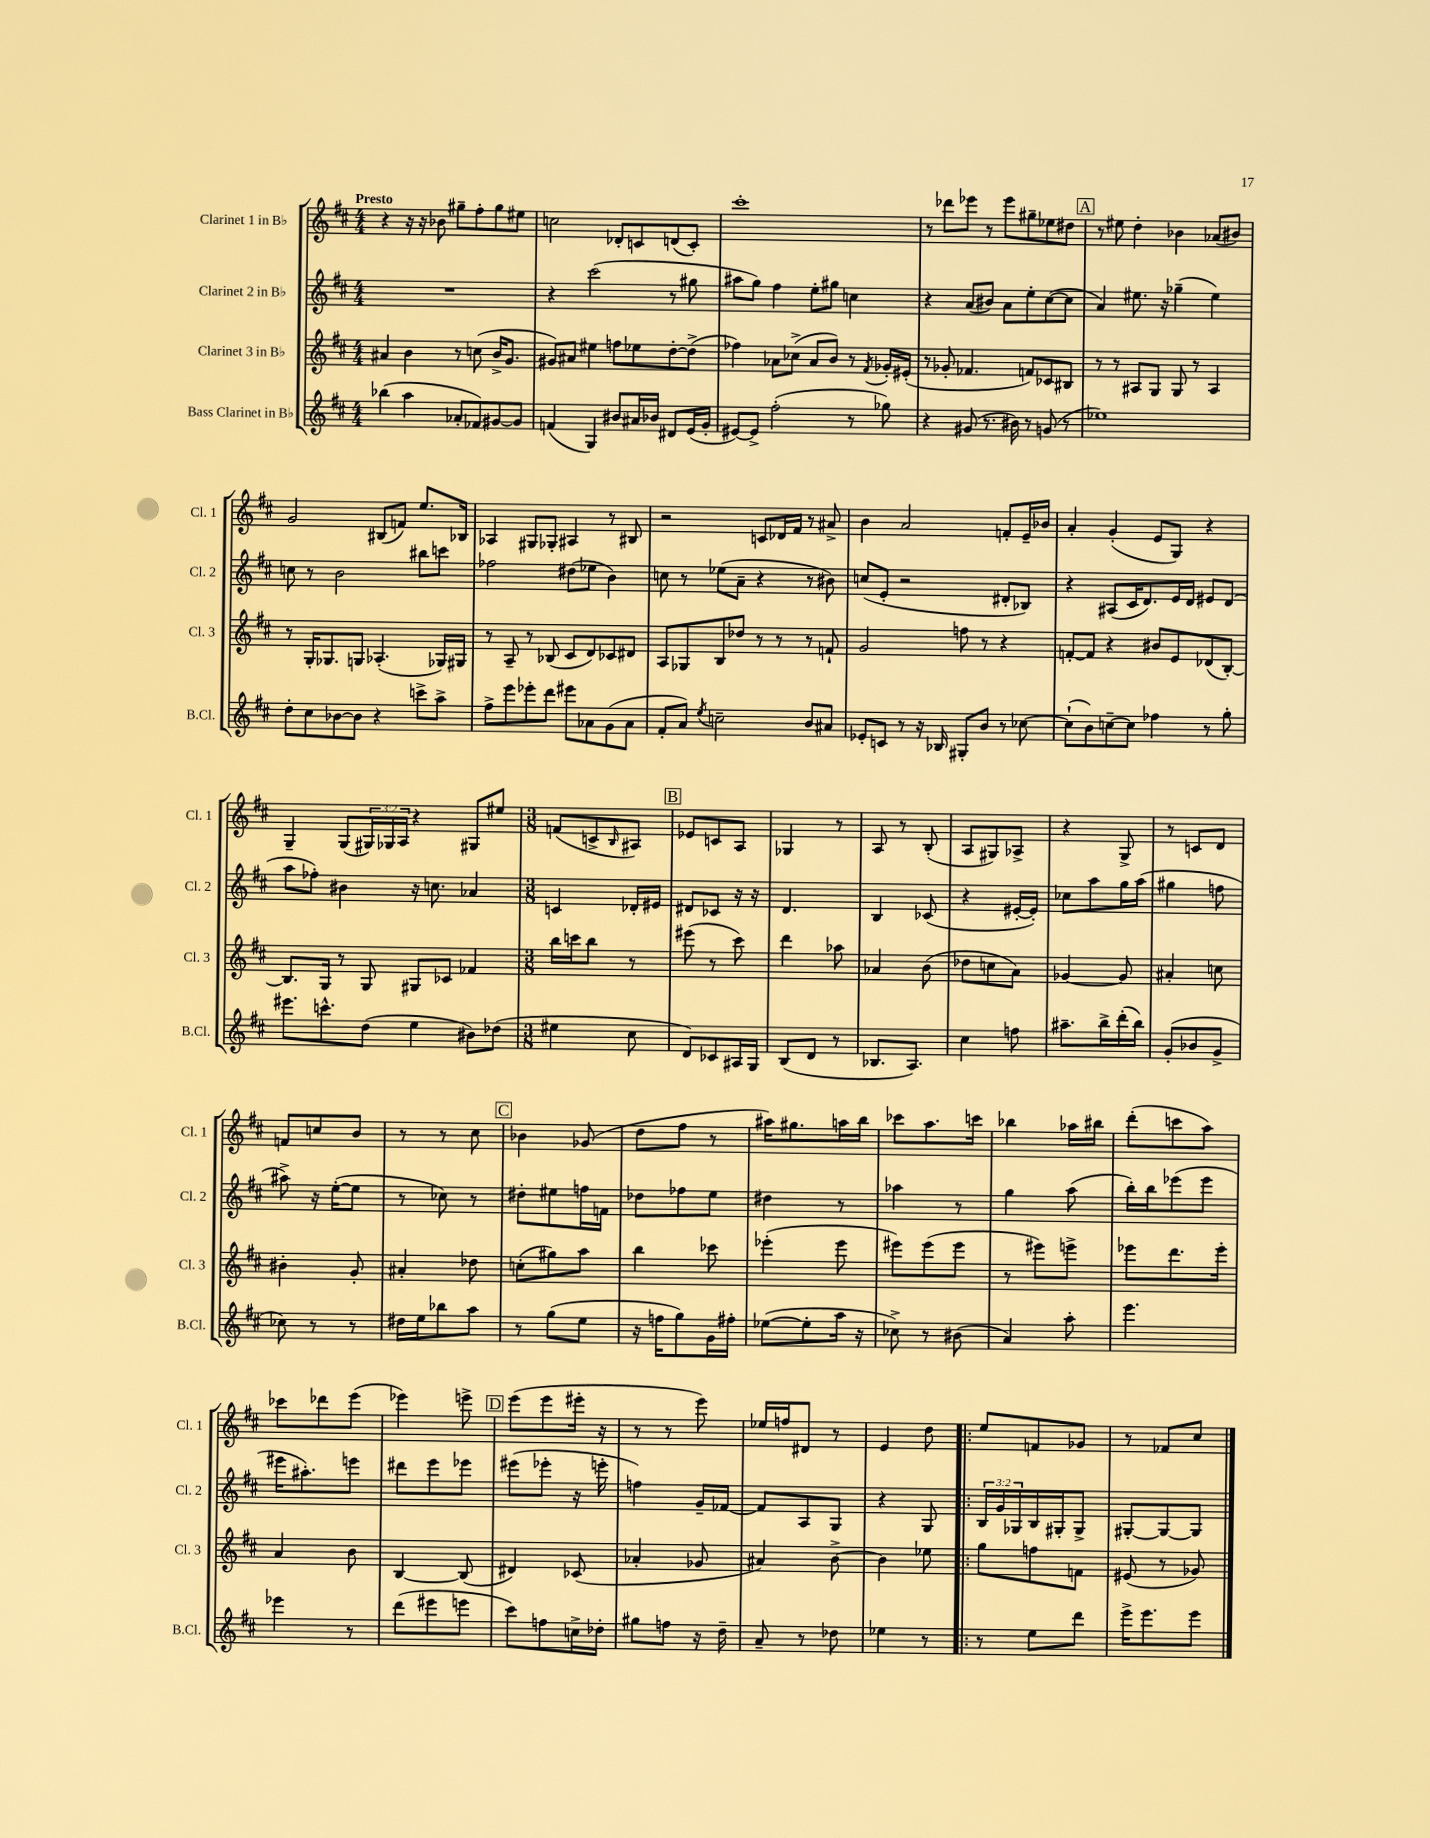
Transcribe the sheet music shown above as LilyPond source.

<<
\new StaffGroup <<
\new Staff = "s0" \with { instrumentName = "Clarinet 1 in Bb" shortInstrumentName = "Cl. 1" } {
    \clef treble \key d \major \numericTimeSignature \time 4/4 \override Staff.TupletNumber.text = #tuplet-number::calc-fraction-text \tempo "Presto"
    r4 r16 r16 bes'8 gis''8-- fis''8-. gis''8 eis''8 |
    c''2 des'8-. c'8 d'8( c'8-.) |
    cis'''1-. |
    r8 des'''8 ees'''8 r8 ees'''8 gis''8-- ees''8 dis''8 |
    \mark \markup { \box "A" } r8 eis''8 d''4-. bes'4 aes'8( bis'8) |
    g'2 bis8( f'8) e''8. bes16 |
    aes4 gis8 ges8-. ais4 r8 bis8 |
    r2 c'8 des'16 fis'16 r8 ais'8-> |
    b'4 a'2 f'8-. e'16-- bes'16 |
    a'4-. g'4-.( e'8 g8) r4 |
    g4-- g8( \tuplet 3/2 { gis16) ges16 a16 } r4 gis8 eis''8 |
    \numericTimeSignature \time 3/8 f'8( c'8-> \grace { b16 } ais8) |
    \mark \markup { \box "B" } ees'8 c'8 a8 |
    ges4 r8 |
    a8 r8 b8-.( |
    a8 gis8) aes8-> |
    r4 g8-> |
    r8 c'8 d'8 |
    f'8 c''8 b'8 |
    r8 r8 cis''8 |
    \mark \markup { \box "C" } bes'4 ges'8( |
    d''8 fis''8 r8 |
    ais''16) gis''8. a''16 b''16 |
    ces'''8 a''8. c'''16 |
    bes''4 aes''16 bis''16 |
    d'''8-.( c'''8 a''8) |
    ces'''8 des'''8 e'''8( |
    ees'''4) e'''8-> |
    \mark \markup { \box "D" } e'''8( e'''8 eis'''16-. r16 |
    r8 r8 e'''8) |
    ees''16 f''16 dis'8 r8 |
    e'4 d''8 |
    \bar ".|:" e''8 f'8 ges'8 |
    r8 fes'8 cis''8 \bar "|." |
}
\new Staff = "s1" \with { instrumentName = "Clarinet 2 in Bb" shortInstrumentName = "Cl. 2" } {
    \clef treble \key d \major \numericTimeSignature \time 4/4 \override Staff.TupletNumber.text = #tuplet-number::calc-fraction-text
    R1 |
    r4 cis'''2( r8 gis''8 |
    ais''8 g''8) fis''4 e''8-. gis''8 c''4 |
    r4 a'8( bis'8) a'8 e''8-. cis''8~( cis''8 |
    \mark \markup { \box "A" } a'4) eis''8. r16 ges''4--( eis''4) |
    c''8 r8 b'2 bis''8 c'''8 |
    fes''2 dis''8( ees''8 b'4) |
    c''8 r8 ees''8( a'8-- r4 r8 bis'8) |
    c''8( e'8-. r2 dis'8-. bes8) |
    r4 ais8( cis'16 d'8.) e'16 d'16 eis'8 d'8( |
    a''8 fes''8-.) bis'4 r16 c''8. aes'4 |
    \numericTimeSignature \time 3/8 c'4 des'16-. eis'16 |
    \mark \markup { \box "B" } dis'8 ces'8 r16 r16 |
    d'4. |
    b4 ces'8( |
    r4 eis'16~-. eis'16-.) |
    ces''8 a''8 g''16 a''16( |
    gis''4 f''8 |
    ais''8->) r16 e''16~-.( e''8 |
    r8 ces''8) r8 |
    \mark \markup { \box "C" } dis''8-. eis''8 f''16 f'16 |
    des''8 fes''8 e''8 |
    dis''4 r8 |
    aes''4 r8 |
    g''4 a''8( |
    b''16-.) b''16 ees'''8( ees'''8 |
    eis'''16 ais''8.-.) e'''8 |
    dis'''8 e'''8 ees'''8 |
    \mark \markup { \box "D" } eis'''8( ees'''8-. r16 e'''16-. |
    f''4) g'16-- fes'16~ |
    fes'8 a8 g8 |
    r4 g8 |
    \bar ".|:" \tuplet 3/2 { b16 g'16 ges16 } b16 gis16-. gis8-> |
    gis8~-. gis8~ gis8 \bar "|." |
}
\new Staff = "s2" \with { instrumentName = "Clarinet 3 in Bb" shortInstrumentName = "Cl. 3" } {
    \clef treble \key d \major \numericTimeSignature \time 4/4
    ais'4 b'4 r8 c''8( b'16-> g'8. |
    gis'8) ais'8 eis''4 f''8 ees''8 d''8~-. d''8->( |
    fes''4) aes'8 ces''8->( aes'8 b'8) r8 \acciaccatura { fis'8 } ges'16-. eis'16-.( |
    r8 ges'8-. fes'4. f'8) ces'8 bis8 |
    \mark \markup { \box "A" } r8 r8 ais8 g8 g8 r8 ais4 |
    r8 g16-. ges8. g8 aes4.-.( ges16) gis16 |
    r8 a8-- r8 bes8( cis'8 d'8) ces'8 dis'8 |
    a8 ges8 b8 des''8 r8 r8 r8 f'8-! |
    g'2 f''8 r8 r4 |
    f'8~-. f'8 r4 bis'8 e'8 des'8( b8~-.) |
    b8. g16 r8 g8 gis8 ces'8 fes'4 |
    \numericTimeSignature \time 3/8 b''16 c'''16 b''8 r8 |
    \mark \markup { \box "B" } eis'''8( r8 cis'''8) |
    d'''4 aes''8 |
    aes'4 b'8( |
    des''8 c''8 a'8) |
    ges'4~ ges'8 |
    ais'4-. c''8 |
    bis'4-. g'8-. |
    ais'4-. des''8 |
    \mark \markup { \box "C" } c''8-.( gis''8) a''8 |
    b''4 ces'''8 |
    ees'''4-.( ees'''8 |
    eis'''8) eis'''8( eis'''8 |
    r8 eis'''8) e'''8-> |
    ees'''8 d'''8. ees'''16-. |
    a'4 b'8 |
    b4~ b8( |
    \mark \markup { \box "D" } dis'4) ces'8( |
    aes'4-. ges'8 |
    ais'4) b'8~-> |
    b'4 ees''8 |
    \bar ".|:" g''8 f''8 f'8 |
    eis'8( r8 ges'8) \bar "|." |
}
\new Staff = "s3" \with { instrumentName = "Bass Clarinet in Bb" shortInstrumentName = "B.Cl." } {
    \clef treble \key d \major \numericTimeSignature \time 4/4
    bes''4( a''4 aes'8-. fes'8) gis'8~ gis'8 |
    f'4( g4) bis'8 ais'16 bes'16 dis'8 e'16( g'16-. |
    eis'8~) eis'8-> fis''2-.( r8 ges''8) |
    r4 gis'8( r8. bis'16) r8 g'8( r8 |
    \mark \markup { \box "A" } ees''1) |
    d''8-. cis''8 bes'8~ bes'8 r4 c'''8-> a''8-> |
    fis''8-> e'''8 ees'''8-. d'''8 eis'''8 aes'8 g'8( aes'8 |
    fis'8-. a'8) \acciaccatura { e''8 } c''2-- b'8 ais'8 |
    ees'8-. c'8 r8 r16 bes16 gis8-. b'8 r8 ces''8~ |
    ces''8-!( b'8) c''8~-- c''8 fes''4 r8 g''8-. |
    eis'''8. c'''8.-^ d''8( e''4 bis'8) des''8( |
    \numericTimeSignature \time 3/8 eis''4 cis''8 |
    \mark \markup { \box "B" } d'8) ces'8 ais16 g16 |
    b8( d'8 r8 |
    bes8. a8.) |
    cis''4 f''8 |
    ais''8.-- b''16-> d'''16-.( b''16) |
    g'8-.( bes'8 g'8-> |
    ces''8) r8 r8 |
    dis''16 e''16 bes''8 a''8 |
    \mark \markup { \box "C" } r8 g''8( e''8 |
    r16 f''16 g''8) g'16 fis''16-. |
    ees''8~( ees''8-. a''16 r16 |
    ces''8->) r8 bis'8( |
    a'4) a''8-. |
    e'''4. |
    ees'''4 r8 |
    d'''8( eis'''8 e'''8 |
    \mark \markup { \box "D" } cis'''8) f''8 c''16-> des''16-. |
    gis''8 f''8 r16 d''16-- |
    a'8-- r8 des''8 |
    ees''4 r8 |
    \bar ".|:" r8 e''8 d'''8 |
    e'''16-> e'''8. e'''8 \bar "|." |
}
>>
>>
\layout { \context { \Score \remove "Bar_number_engraver" } }
